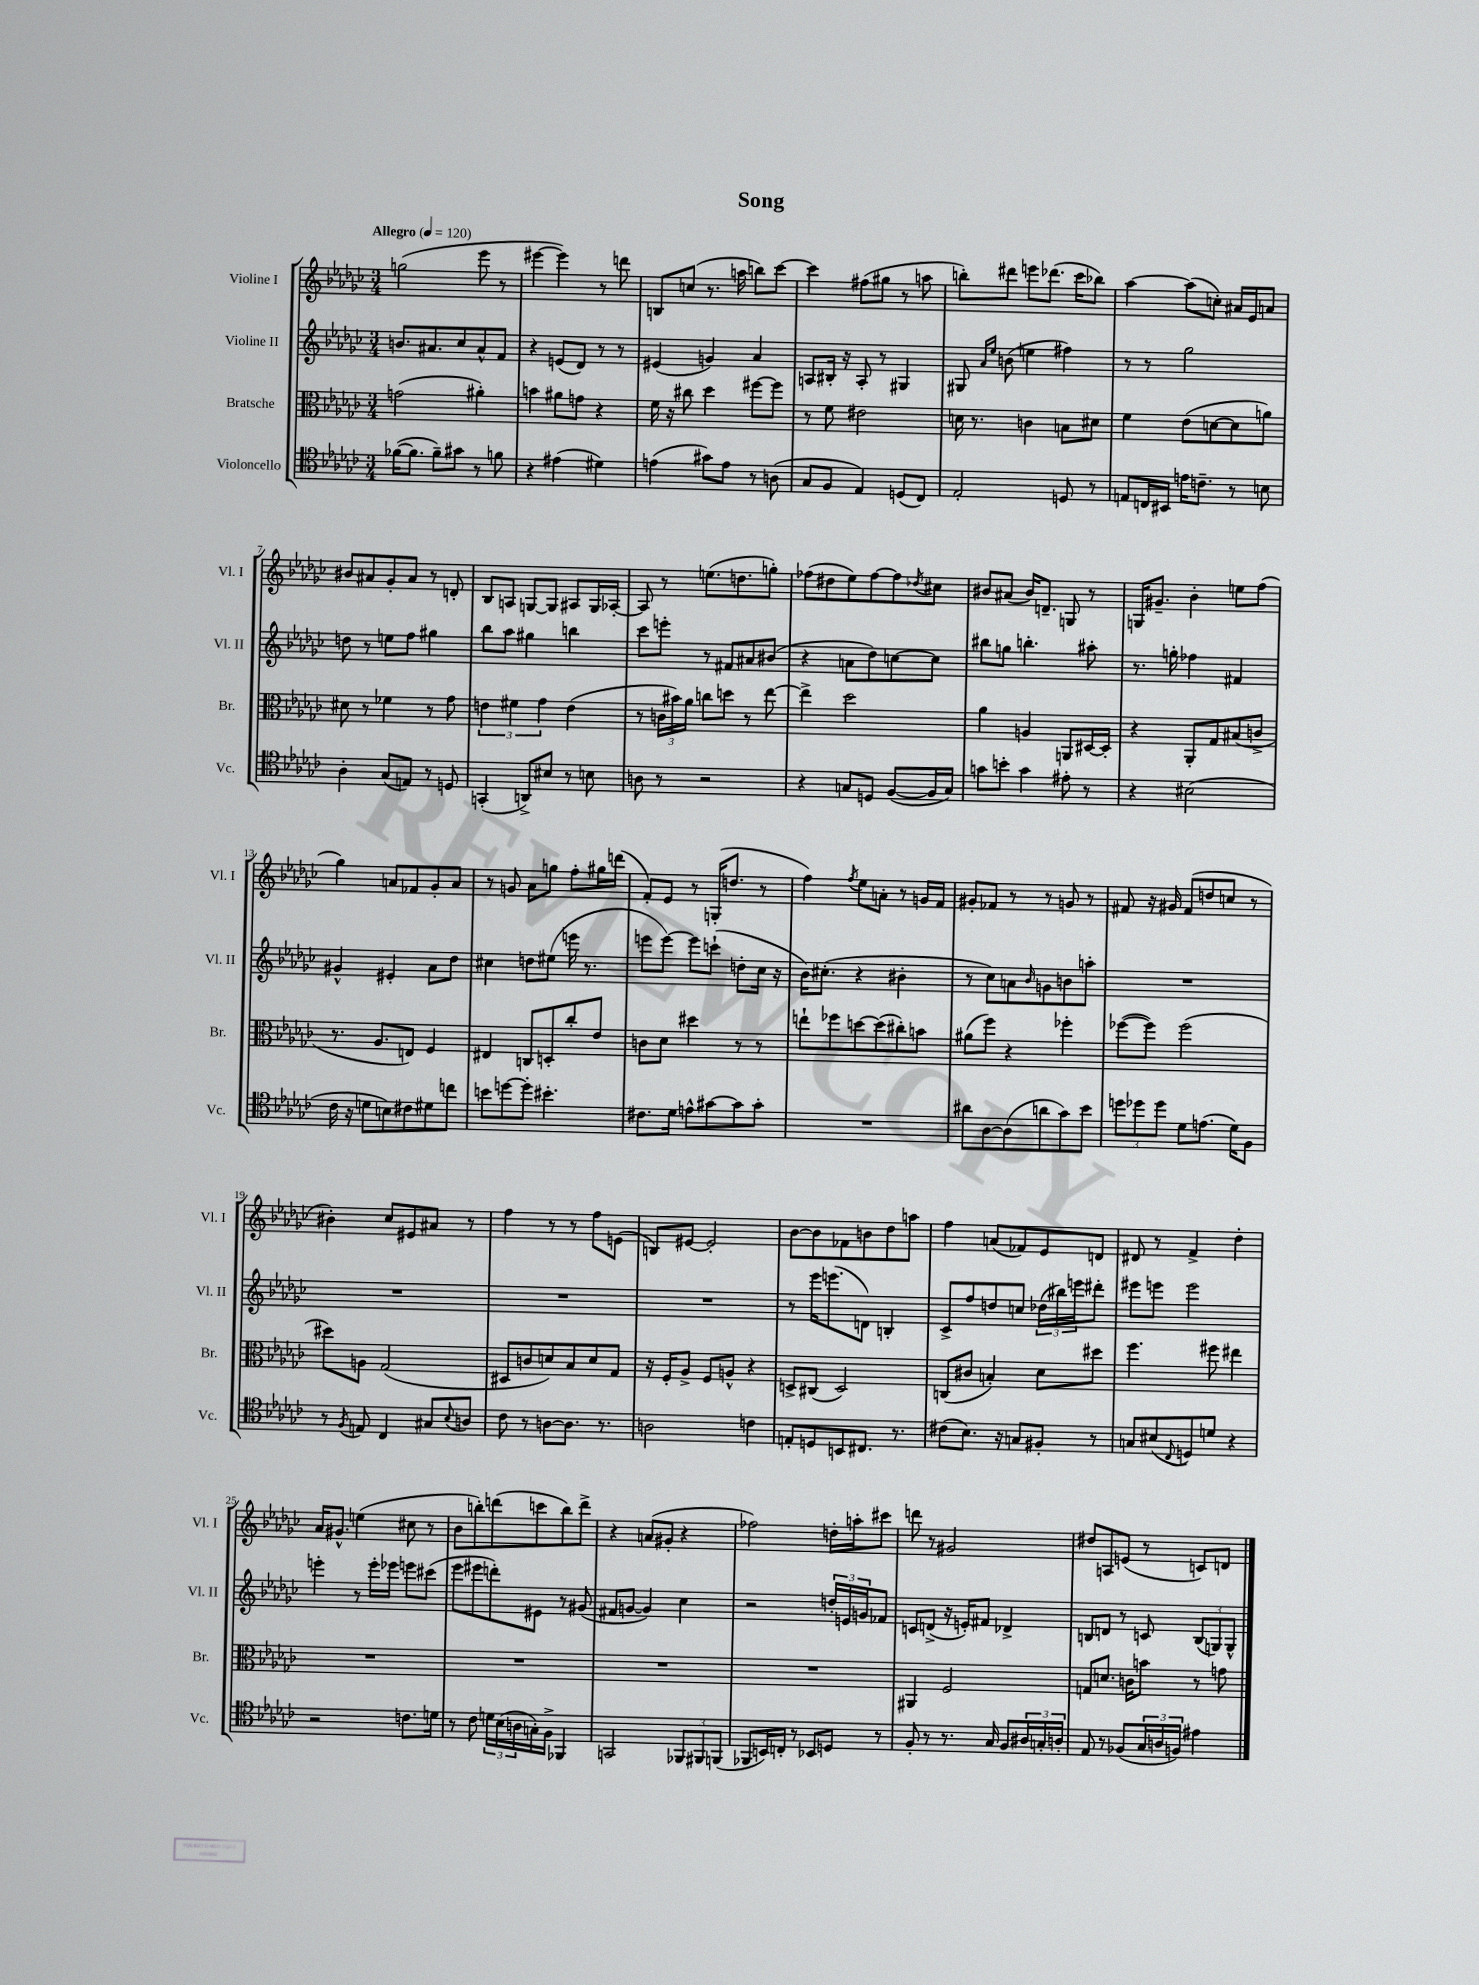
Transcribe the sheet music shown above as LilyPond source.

\header { title = "Song" }
<<
\new StaffGroup <<
\new Staff = "s0" \with { instrumentName = "Violine I" shortInstrumentName = "Vl. I" } {
    \clef treble \key ges \major \numericTimeSignature \time 3/4 \tempo "Allegro" 4 = 120
    g''2( ees'''8 r8 |
    eis'''4~ eis'''4) r8 d'''8 |
    b8 c''8( r8. a''16 b''8) ces'''8~ |
    ces'''4 fis''8( gis''8 r8 a''8 |
    b''8-.) dis'''8 e'''8 des'''8.( ces'''16 bes''8) |
    aes''4~ aes''8( c''8-.) ais'16 ees'16 a'8 |
    bis'8 ais'8 ges'8-. ais'8 r8 d'8-. |
    bes8 a8 g8~ g8 ais8 g16 aes16~-. |
    aes8 r8 e''8.( d''8. g''8-.) |
    fes''8( dis''8 ees''8) fes''8~ fes''8 \acciaccatura { des''8 } cis''8 |
    bis'8 ais'8( bis'16) d'8.-- g8 r8 |
    g16 gis'8.-- bes'4-. e''8 f''8( |
    ges''4) a'8 fes'8 ges'8-. a'8 |
    r8 g'8 aes'8 g''8 f''8-. gis''16 d'''16( |
    f'8-.) ees'8 r8 g16-.( d''8. r8 |
    f''4) \acciaccatura { f''8 } ees''8 a'8-. r8 g'16 f'16 |
    gis'8-. fes'8 r8 r8 g'8 r8 |
    fis'8 r16 gis'16 fis'8( d''8 c''8 r8 |
    bis'4-.) ces''8 eis'8 ais'8 r8 |
    f''4 r8 r8 f''8 e'8( |
    b8) eis'8~ eis'2-. |
    bes'8~ bes'8 fes'8 b'8 des''8 a''8 |
    f''4 a'8( fes'8) ees'8 d'8 |
    dis'8 r8 f'4-> des''4-. |
    aes'16 gis'8.-^ e''4( cis''8 r8 |
    bes'8 b''8-.) d'''8( c'''8 b''8) d'''8-> |
    r4 a'8( gis'8-. r4 |
    fes''2) d''16-. a''16-. cis'''8 |
    d'''8 r8 gis'2 |
    dis''8 a8 e'8( r8 c'8) d'8 \bar "|." |
}
\new Staff = "s1" \with { instrumentName = "Violine II" shortInstrumentName = "Vl. II" } {
    \clef treble \key ges \major \numericTimeSignature \time 3/4
    b'8. ais'8. ces''8 ais'8-^ f'8 |
    r4 e'8( des'8) r8 r8 |
    eis'4( g'4) aes'4 |
    a8 bis16-. r16 a8-. r8 gis4 |
    gis8 \grace { aes'16 ees''16 } b'8( e''4 fis''4) |
    r8 r8 ges''2 |
    d''8 r8 e''8 f''8 gis''4 |
    bes''8 aes''8 gis''4 b''4 |
    ces'''8 e'''8-. r8 fis'8 ais'8 bis'8( |
    r4 a'8 des''8) c''8~ c''8 |
    bis''8 g''8 b''4.-. ais''8-. |
    r8. g''16-. fes''4 fis'4 |
    gis'4-^ eis'4-. aes'8 des''8 |
    cis''4 d''8 eis''8( e'''16 r8. |
    e'''8 e'''8~) e'''8 c'''8-!( d''8-. ces''16 r16 |
    bes'16) cis''8.-.( r4 bis'4-. |
    r8 ces''8) a'8 \grace { bes'16 } g'8 b'8 a''8-. |
    R2. |
    R2. |
    R2. |
    R2. |
    r8 ees'''16 e'''8.( d'8) b4-. |
    ces'8-> f''8 d''8 c''8 \tuplet 3/2 { des''16( bis''16) e'''16 } dis'''8-. |
    eis'''8 e'''8 e'''2 |
    e'''4-. r8 e'''16-. ees'''16 e'''8 cis'''8( |
    ees'''8 eis'''8 d'''8-.) eis'8 r8 gis'8( |
    fis'8 g'8~ g'4) ces''4 |
    r2 \tuplet 3/2 { d''16-. e'16 g'16 } fes'8 |
    c'8 d'8->( r16 e'16-.) fis'8 des'4-> |
    b8 d'8 r8 c'8 \tuplet 3/2 { b8( g8) g8-^ } \bar "|." |
}
\new Staff = "s2" \with { instrumentName = "Bratsche" shortInstrumentName = "Br." } {
    \clef alto \key ges \major \numericTimeSignature \time 3/4
    g'2( ais'4-.) |
    b'4 ais'8 g'8 r4 |
    f'16 r16 cis''8 des''4 fis''8~ fis''8 |
    r8 f'8 eis'2 |
    d'16 r8. c'4 b8 dis'8 |
    f'4 ees'8( d'8~ d'8 a'8) |
    dis'8 r8 fes'4 r8 ges'8 |
    \tuplet 3/2 { e'4 fis'4 ges'4 } e'4( |
    r8 \tuplet 3/2 { c'16 bis'16) aes'16 } c''8 d''8 r8 ees''8~ |
    ees''4-> des''2 |
    aes'4 a4 a,8 dis16~ dis16-. |
    r4 aes,8-. ges8 bis8( c'8-> |
    r8. aes8. e8) f4 |
    eis4 c8 d8-. ces''8-. ees'8 |
    c'8 des'8 dis''4 r8 r8 |
    e''8-! fes''8 d''8~ d''8( cis''8-.) b'8 |
    ais'8( f''8) r4 fes''4-. |
    fes''8~( fes''8) fes''2( |
    dis''8) a8 ges2( |
    dis8 c'8 d'8) bes8 d'8 ges8 |
    r16 f16-. aes8-> f8 a8-^ r4 |
    d8-> cis8( d2) |
    c8( cis'8 b4-.) des'8 dis''8 |
    f''4. fis''8 eis''4 |
    R2. |
    R2. |
    R2. |
    R2. |
    ais,4 f2 |
    g8 d'8. c'16 b'8 r8 g'8 \bar "|." |
}
\new Staff = "s3" \with { instrumentName = "Violoncello" shortInstrumentName = "Vc." } {
    \clef tenor \key ges \major \numericTimeSignature \time 3/4
    fes'16~( fes'8. fes'8--) gis'8 r8 f'8 |
    r4 eis'4( dis'4) |
    e'4( gis'8) e'8 r8 a8( |
    ges8 f8 ees4) d8( ces8) |
    ees2-. d8 r8 |
    e8 c16 bis,16 e'16 c'8.-- r8 b8 |
    aes4-. ges8( e8) r8 d8 |
    g,4-.( a,8->) bis8 r8 b8 |
    a8 r8 r2 |
    r4 g8 d8 f8~( f16 g16) |
    g'8 b'8-. g'4 eis'8-. r8 |
    r4 bis2( |
    ces'16 r16 d'8 b8) cis'8 dis'8 c''8 |
    b'8 d''8~ d''8-. bis'4.-. |
    cis'8. des'16 e'8-^ gis'8~ gis'8 gis'8-. |
    R2. |
    ais'8 aes8~ aes8( a'8 ges'8) bes'8 |
    \tuplet 3/2 { d''8 des''8 des''8 } des'8 e'8.( des'16) f8 |
    r8 \acciaccatura { f8 } e8 ces4 gis8 \appoggiatura { bes8 } a8 |
    ces'8 r8 a8~ a8. r8. |
    a2 c'4 |
    e8-. d8 b,8 cis8. r8. |
    cis'8( bes8.) r16 g8 fis8-. r8 |
    g8 bis8( \appoggiatura { ces8 } d8) d'8 r4 |
    r2 c'8. d'16 |
    r8 ces'8 \tuplet 3/2 { d'16 bes16( a16 } g16-.) f16-> fes,4 |
    g,2 \tuplet 3/2 { fes,8 fis,8 f,8( } |
    fes,8 b,16) c16-. r8 bes,8 d8 r8 |
    f8-. r8 r8. ges16 f8 \tuplet 3/2 { ais16 g16-. a16-. } |
    ees8 r8 fes8( \tuplet 3/2 { ges16 a16 f16) } eis'4 \bar "|." |
}
>>
>>
